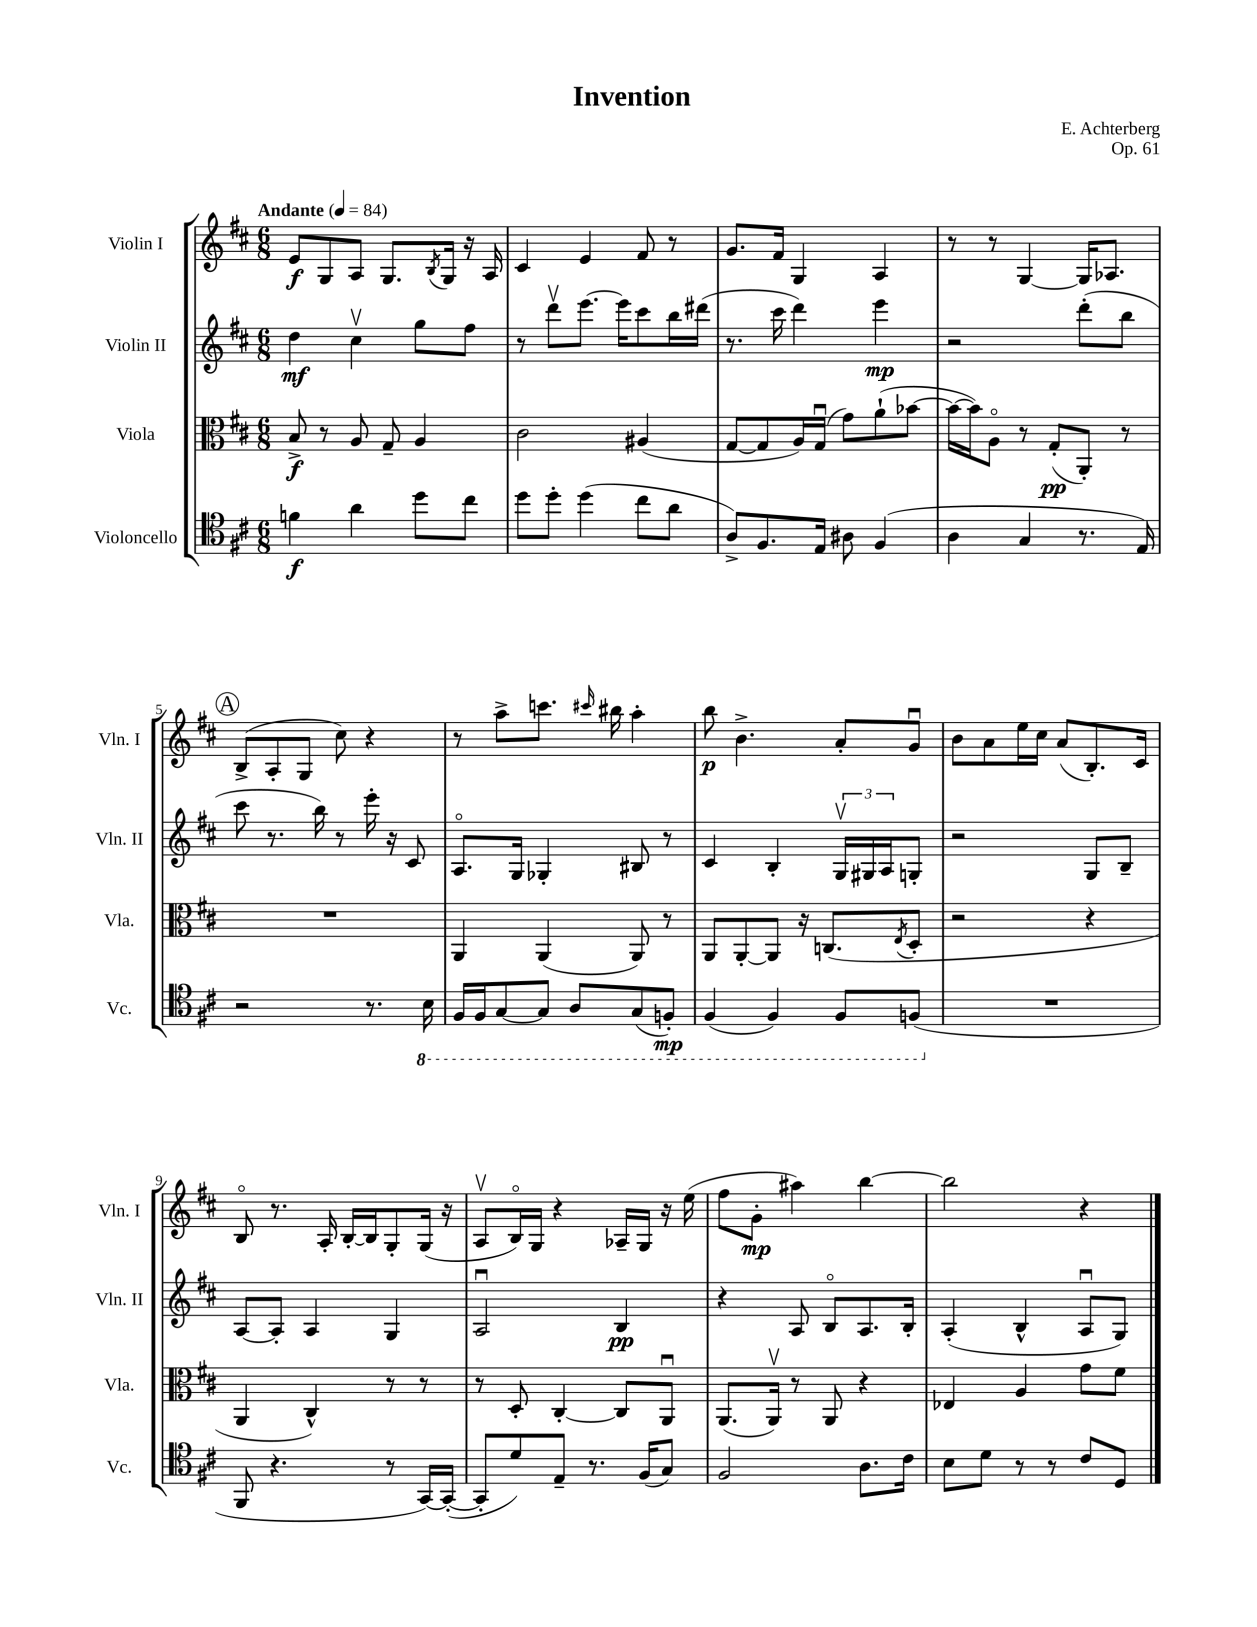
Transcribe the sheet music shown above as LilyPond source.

\header { title = "Invention" composer = "E. Achterberg" opus = "Op. 61" }
<<
\new StaffGroup <<
\new Staff = "s0" \with { instrumentName = "Violin I" shortInstrumentName = "Vln. I" } {
    \clef treble \key d \major \numericTimeSignature \time 6/8 \tempo "Andante" 4 = 84
    e'8\f g8 a8 g8. \acciaccatura { b8 } g16 r16 a16 |
    cis'4 e'4 fis'8 r8 |
    g'8. fis'16 g4 a4 |
    r8 r8 g4~ g16 aes8. |
    \mark \markup { \circle "A" } b8->( a8-. g8 cis''8) r4 |
    r8 a''8-> c'''8. \grace { cis'''16 } bis''16 a''4-. |
    b''8\p b'4.-> a'8-. g'8\downbow |
    b'8 a'8 e''16 cis''16 a'8( b8.-.) cis'16 |
    b8\flageolet r8. a16-. b16~-. b16 g8-. g16( r16 |
    a8\upbow b16\flageolet) g16 r4 aes16-- g16 r16 e''16( |
    fis''8 g'8-.\mp ais''4) b''4~ |
    b''2 r4 \bar "|." |
}
\new Staff = "s1" \with { instrumentName = "Violin II" shortInstrumentName = "Vln. II" } {
    \clef treble \key d \major \numericTimeSignature \time 6/8
    d''4\mf cis''4\upbow g''8 fis''8 |
    r8 d'''8\upbow e'''8.~ e'''16 cis'''8 b''16 dis'''16( |
    r8. cis'''16 d'''4) e'''4\mp |
    r2 d'''8-.( b''8 |
    \mark \markup { \circle "A" } cis'''8 r8. b''16) r8 e'''16-. r16 cis'8 |
    a8.\flageolet g16 ges4-. bis8 r8 |
    cis'4 b4-. \tuplet 3/2 { g16\upbow gis16 a16 } g8-. |
    r2 g8 b8-- |
    a8~ a8-. a4 g4 |
    a2\downbow b4\pp |
    r4 a8 b8\flageolet a8. b16-. |
    a4-.( b4-^ a8\downbow g8) \bar "|." |
}
\new Staff = "s2" \with { instrumentName = "Viola" shortInstrumentName = "Vla." } {
    \clef alto \key d \major \numericTimeSignature \time 6/8
    b8->\f r8 a8 g8-- a4 |
    cis'2 ais4( |
    g8~ g8 a16) g16\downbow( g'8) a'8-!( bes'8~ |
    bes'16~ bes'16) a8\flageolet r8 g8-.\pp( a,8-.) r8 |
    \mark \markup { \circle "A" } R2. |
    a,4 a,4( a,8) r8 |
    a,8 a,8~-. a,8 r16 c8.( \acciaccatura { e8 } d8-. |
    r2 r4 |
    a,4 cis4-^) r8 r8 |
    r8 d8-. cis4~-. cis8 a,8\downbow |
    a,8.( a,16\upbow) r8 a,8 r4 |
    ees4 a4 g'8 fis'8 \bar "|." |
}
\new Staff = "s3" \with { instrumentName = "Violoncello" shortInstrumentName = "Vc." } {
    \clef tenor \key d \major \numericTimeSignature \time 6/8
    f'4\f a'4 d''8 cis''8 |
    d''8 d''8-. d''4( cis''8 a'8 |
    a8->) fis8. e16 ais8 fis4( |
    a4 g4 r8. e16) |
    \mark \markup { \circle "A" } r2 r8. \ottava #-1 b,16 |
    fis,16 fis,16 g,8~ g,8 a,8 g,8( f,8-.\mp) |
    fis,4( fis,4) fis,8 f,8( \ottava #0 |
    R2. |
    fis,8 r4. r8 g,16~) g,16~-.( |
    g,8-. d'8) e8-- r8. fis16( g8) |
    fis2 a8. cis'16 |
    b8 d'8 r8 r8 cis'8 d8 \bar "|." |
}
>>
>>
